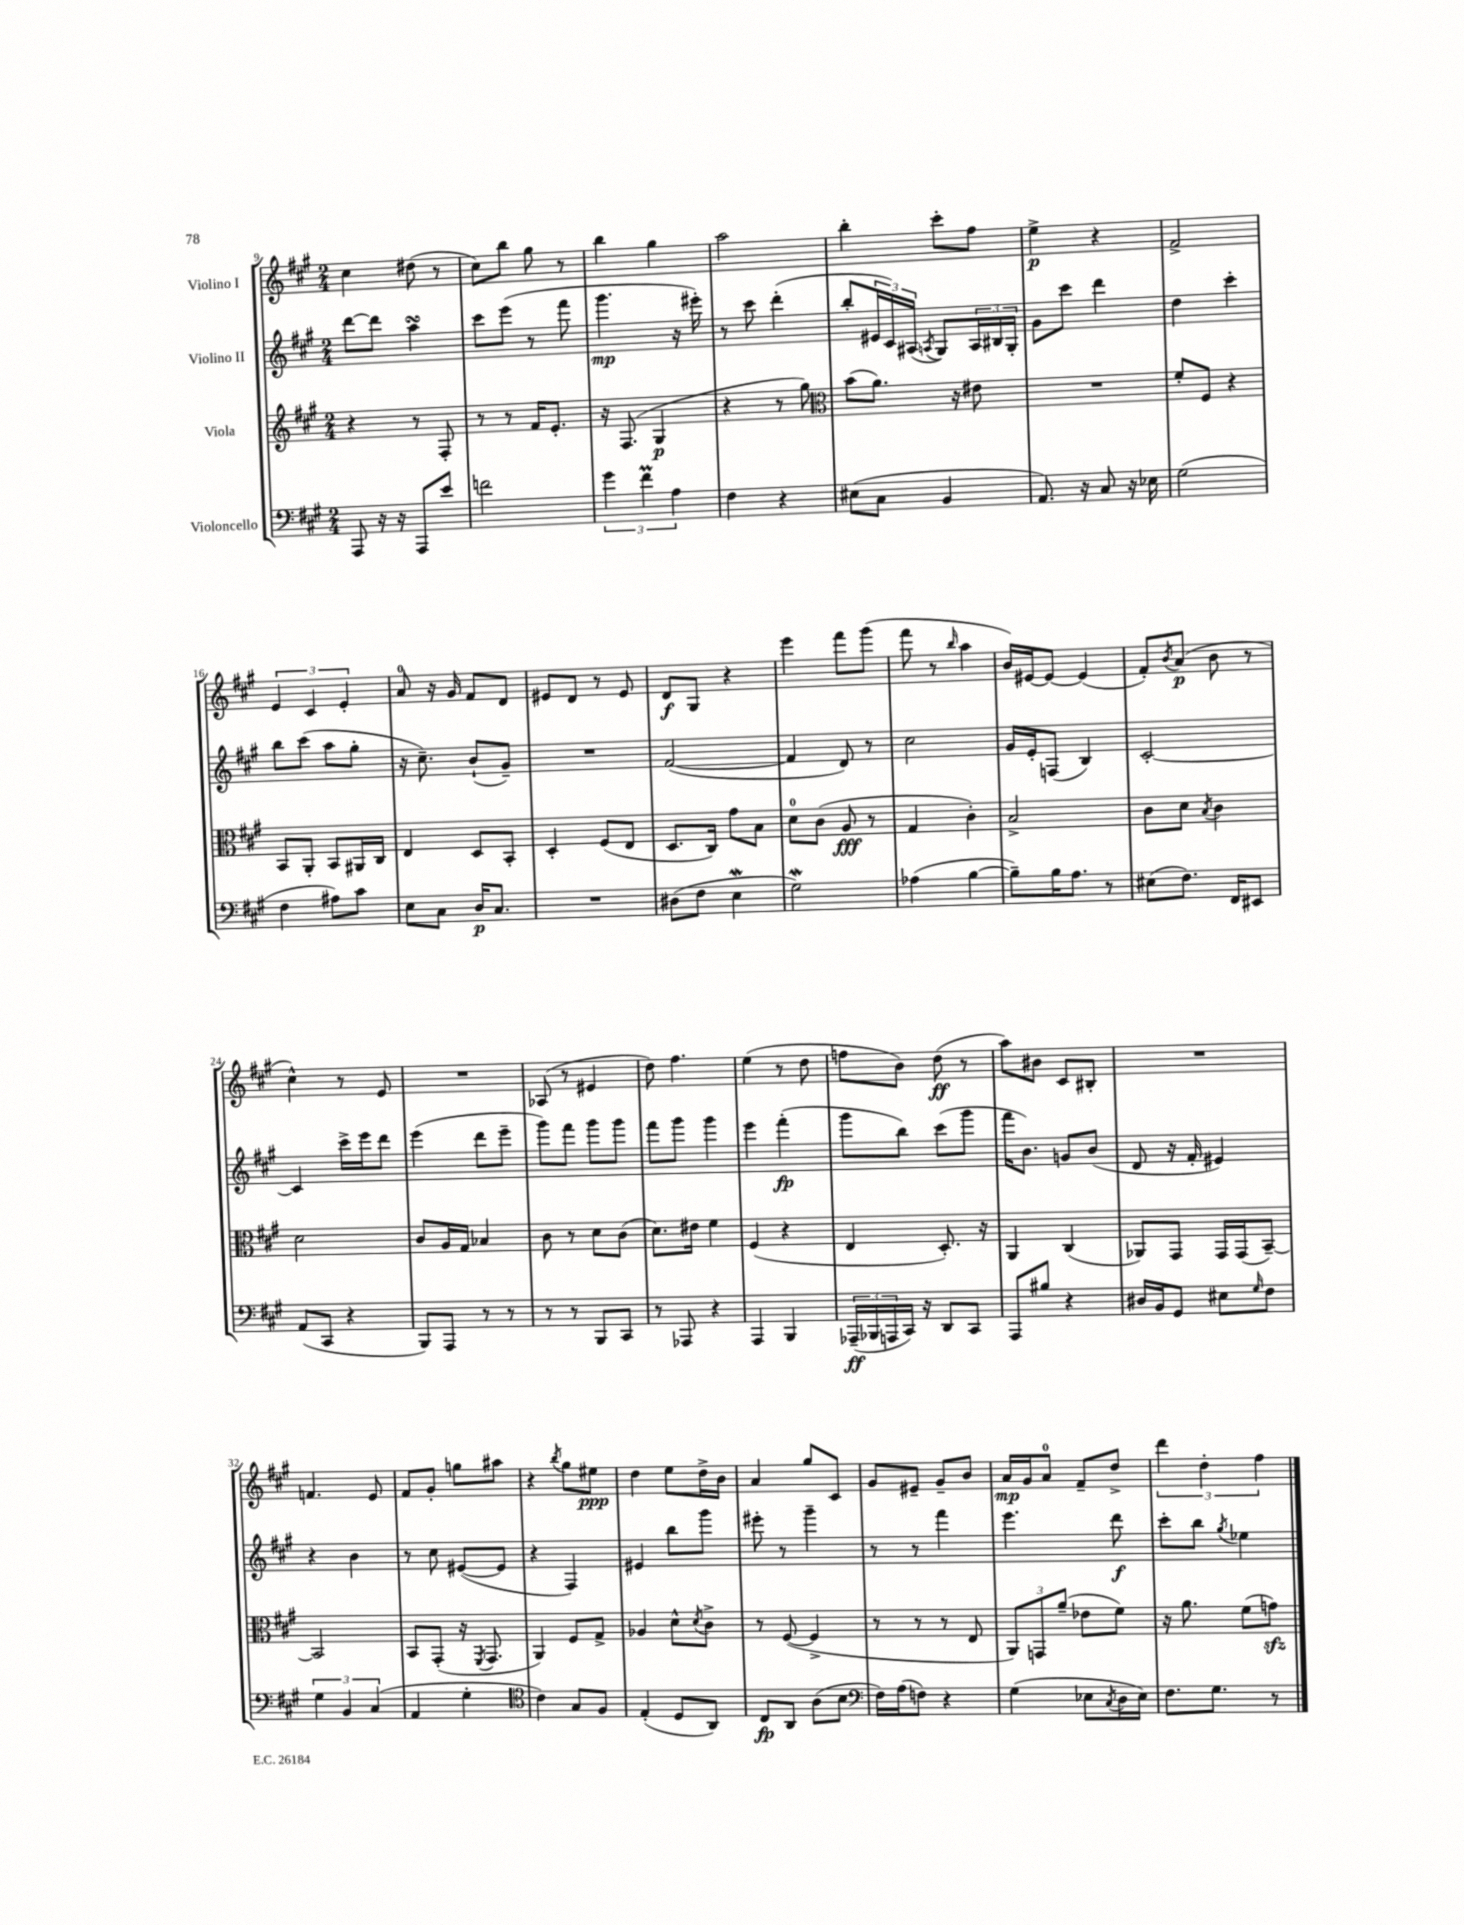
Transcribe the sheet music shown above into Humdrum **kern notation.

**kern	**kern	**kern	**kern
*staff4	*staff3	*staff2	*staff1
*clefF4	*clefG2	*clefG2	*clefG2
*k[f#c#g#]	*k[f#c#g#]	*k[f#c#g#]	*k[f#c#g#]
*M2/4	*M2/4	*M2/4	*M2/4
8AAA	4r	[8ddd	4cc#
16r	.	8ddd]	.
16r	.	.	.
8AAA	8r	4aa	(8dd#
8e	8F#'	.	8r
=	=	=	=
2f	8r	8ccc#	8cc#)
.	8r	(8eee	8bb
.	16f#	8r	8gg#
.	8.e'	.	.
.	.	8fff#	8r
=	=	=	=
6g#	16r	4.ggg#	4bb
.	(8.F#	.	.
6f#	.	.	.
.	4G#	.	4gg#
6A	.	.	.
.	.	16r	.
.	.	16eee#')	.
=	=	=	=
4F#	4r	8r	2aa
.	.	8ccc#	.
4r	8r	(4ddd'	.
.	8gg#)	.	.
=	=	=	=
*	*clefC3	*	*
(8E#	(8b	8bb'	4bb'
8C#	8.a)	24e#	.
.	.	24c#)	.
.	.	(24A#	.
.	.	8qA	.
4BB	.	8G#)	8ccc#'
.	16r	.	.
.	8e#	24A	8ff#
.	.	24B#	.
.	.	24G#'	.
=	=	=	=
8.AA)	2r	8g#	4ee^
.	.	8ccc#	.
16r	.	.	.
8C#	.	4ddd	4r
16r	.	.	.
16E-	.	.	.
=	=	=	=
(2G#	8f#'	4dd	2f#^
.	8F#	.	.
.	4r	4ccc#'	.
=	=	=	=
4F#	8BB	8bb	6e
.	8AA'	(8ccc#	.
.	.	.	6c#
8A#)	8BB	8aa	.
.	.	.	6e'
8c#	16AA#	8gg#'	.
.	16C#	.	.
=	=	=	=
8E	4E	16r	8a
.	.	8.cc#~)	.
8C#	.	.	16r
.	.	.	16g#
16D	8D	(8b`	8f#
8.C#	.	.	.
.	8BB'	8g#~)	8d
=	=	=	=
2r	4D'	2r	8e#
.	.	.	8d
.	(8F#	.	8r
.	8E	.	8e#
=	=	=	=
(8D#	8.D	([2f#	8d
8F#	.	.	8G#
.	16C#)	.	.
4E	8g#	.	4r
.	8B	.	.
=	=	=	=
2G#)	8d	4f#]	4eee
.	(8c#	.	.
.	8A	8d)	8fff#
.	8r	8r	(8ggg#
=	=	=	=
(4A-	4G#	2cc#	8fff#
.	.	.	8r
.	.	.	16qqbb
[4B	4c#')	.	4aa
=	=	=	=
8B~])	2B^	16g#	16b)
.	.	16e'	[16e#
16B	.	(8F	8e#_
8.A	.	.	.
.	.	4B)	(4e#]
8r	.	.	.
=	=	=	=
(8E#	8c#	[2c#'	8f#')
.	.	.	8qb
8.F#)	8d	.	(8a
.	8qB	.	.
.	4c#	.	8b
16FF#	.	.	.
8EE#	.	.	8r
=	=	=	=
(8AA	2d	4c#]	4cc#^^)
8CC#	.	.	.
4r	.	16ccc#^	8r
.	.	16eee	.
.	.	8ddd	8e
=	=	=	=
8BBB)	8c#	(4eee	2r
8AAA	16A	.	.
.	16G#	.	.
8r	4B-	8ddd	.
8r	.	8eee~	.
=	=	=	=
8r	8c#	8ggg#)	(8A-
8r	8r	8fff#	8r
8BBB	8d	8ggg#	4e#
8CC#	(8c#	8ggg#	.
=	=	=	=
8r	8.d)	8fff#	8dd)
8AAA-	.	8ggg#	4.ff#
.	16e#	.	.
4r	4f#	4ggg#	.
=	=	=	=
4AAA	(4F#	4eee	(4ee
4BBB	4r	(4fff#'	8r
.	.	.	8dd
=	=	=	=
(24AAA-~	4E	8ggg#	8ff
24BBB-	.	.	.
24AAA	.	.	.
16CC#)	.	8bb)	8b)
16r	.	.	.
8DD	8.D')	(8ccc#	(8dd
8CC#	.	8ggg#	8r
.	16r	.	.
=	=	=	=
8AAA	4AA	16fff#	8aa)
.	.	8.b)	.
8B#	.	.	8b#
4r	(4C#	8g	8c#
.	.	(8b	8B#'
=	=	=	=
16D#	8AA-)	8d	2r
16BB	.	.	.
8GG#	8GG#	16r	.
.	.	16f#'	.
8E#	16GG#	4e#)	.
.	(16GG#	.	.
16qqG#	.	.	.
8F#	[8BB~)	.	.
=	=	=	=
6G#	2BB]	4r	4.f
6BB	.	.	.
.	.	4b	.
(6C#	.	.	.
.	.	.	8e
=	=	=	=
4AA	8BB	8r	8f#
.	(8GG#'	8cc#	8g#'
4G#'	16r	([8e#	8gg
.	8qFF#	.	.
.	8.GG#	.	.
.	.	8e#]	8aa#
=	=	=	=
*clefC4	*	*	*
4c#)	4AA)	4r	4r
.	.	.	8qbb
8G#	8F#	4F#)	8gg#
8F#	8G#^	.	8ee#
=	=	=	=
(4E'	4A-	4e#	4dd
8D	8d^^	8bb	8ee
.	8qd	.	.
8AA)	8c#^	8ggg#	16dd^
.	.	.	16b
=	=	=	=
8C#	8r	8eee#'	4a
8AA	([8F#	8r	.
(8A	4F#^]	4ggg#~	8gg#
8B	.	.	8c#
=	=	=	=
*clefF4	*	*	*
16F#)	8r	8r	8g#
(16A	.	.	.
8F)	8r	8r	8e#~
4r	8r	4fff#	8g#~
.	8E	.	8b
=	=	=	=
(4G#	12AA)	4.eee	16a
.	.	.	16g#
.	12GG	.	.
.	.	.	8a
.	(12a~	.	.
8E-	8e-	.	8f#~
8qC#	.	.	.
16D	8f#)	8ddd	8dd^
16E-)	.	.	.
=	=	=	=
8.F#	16r	8ccc#'	6ddd
.	8.a	.	.
.	.	8bb	.
.	.	.	6dd'
8.G#	.	.	.
.	.	8qgg#	.
.	(8f#	4ee-	.
.	.	.	6ff#
8r	8g)	.	.
==	==	==	==
*-	*-	*-	*-
